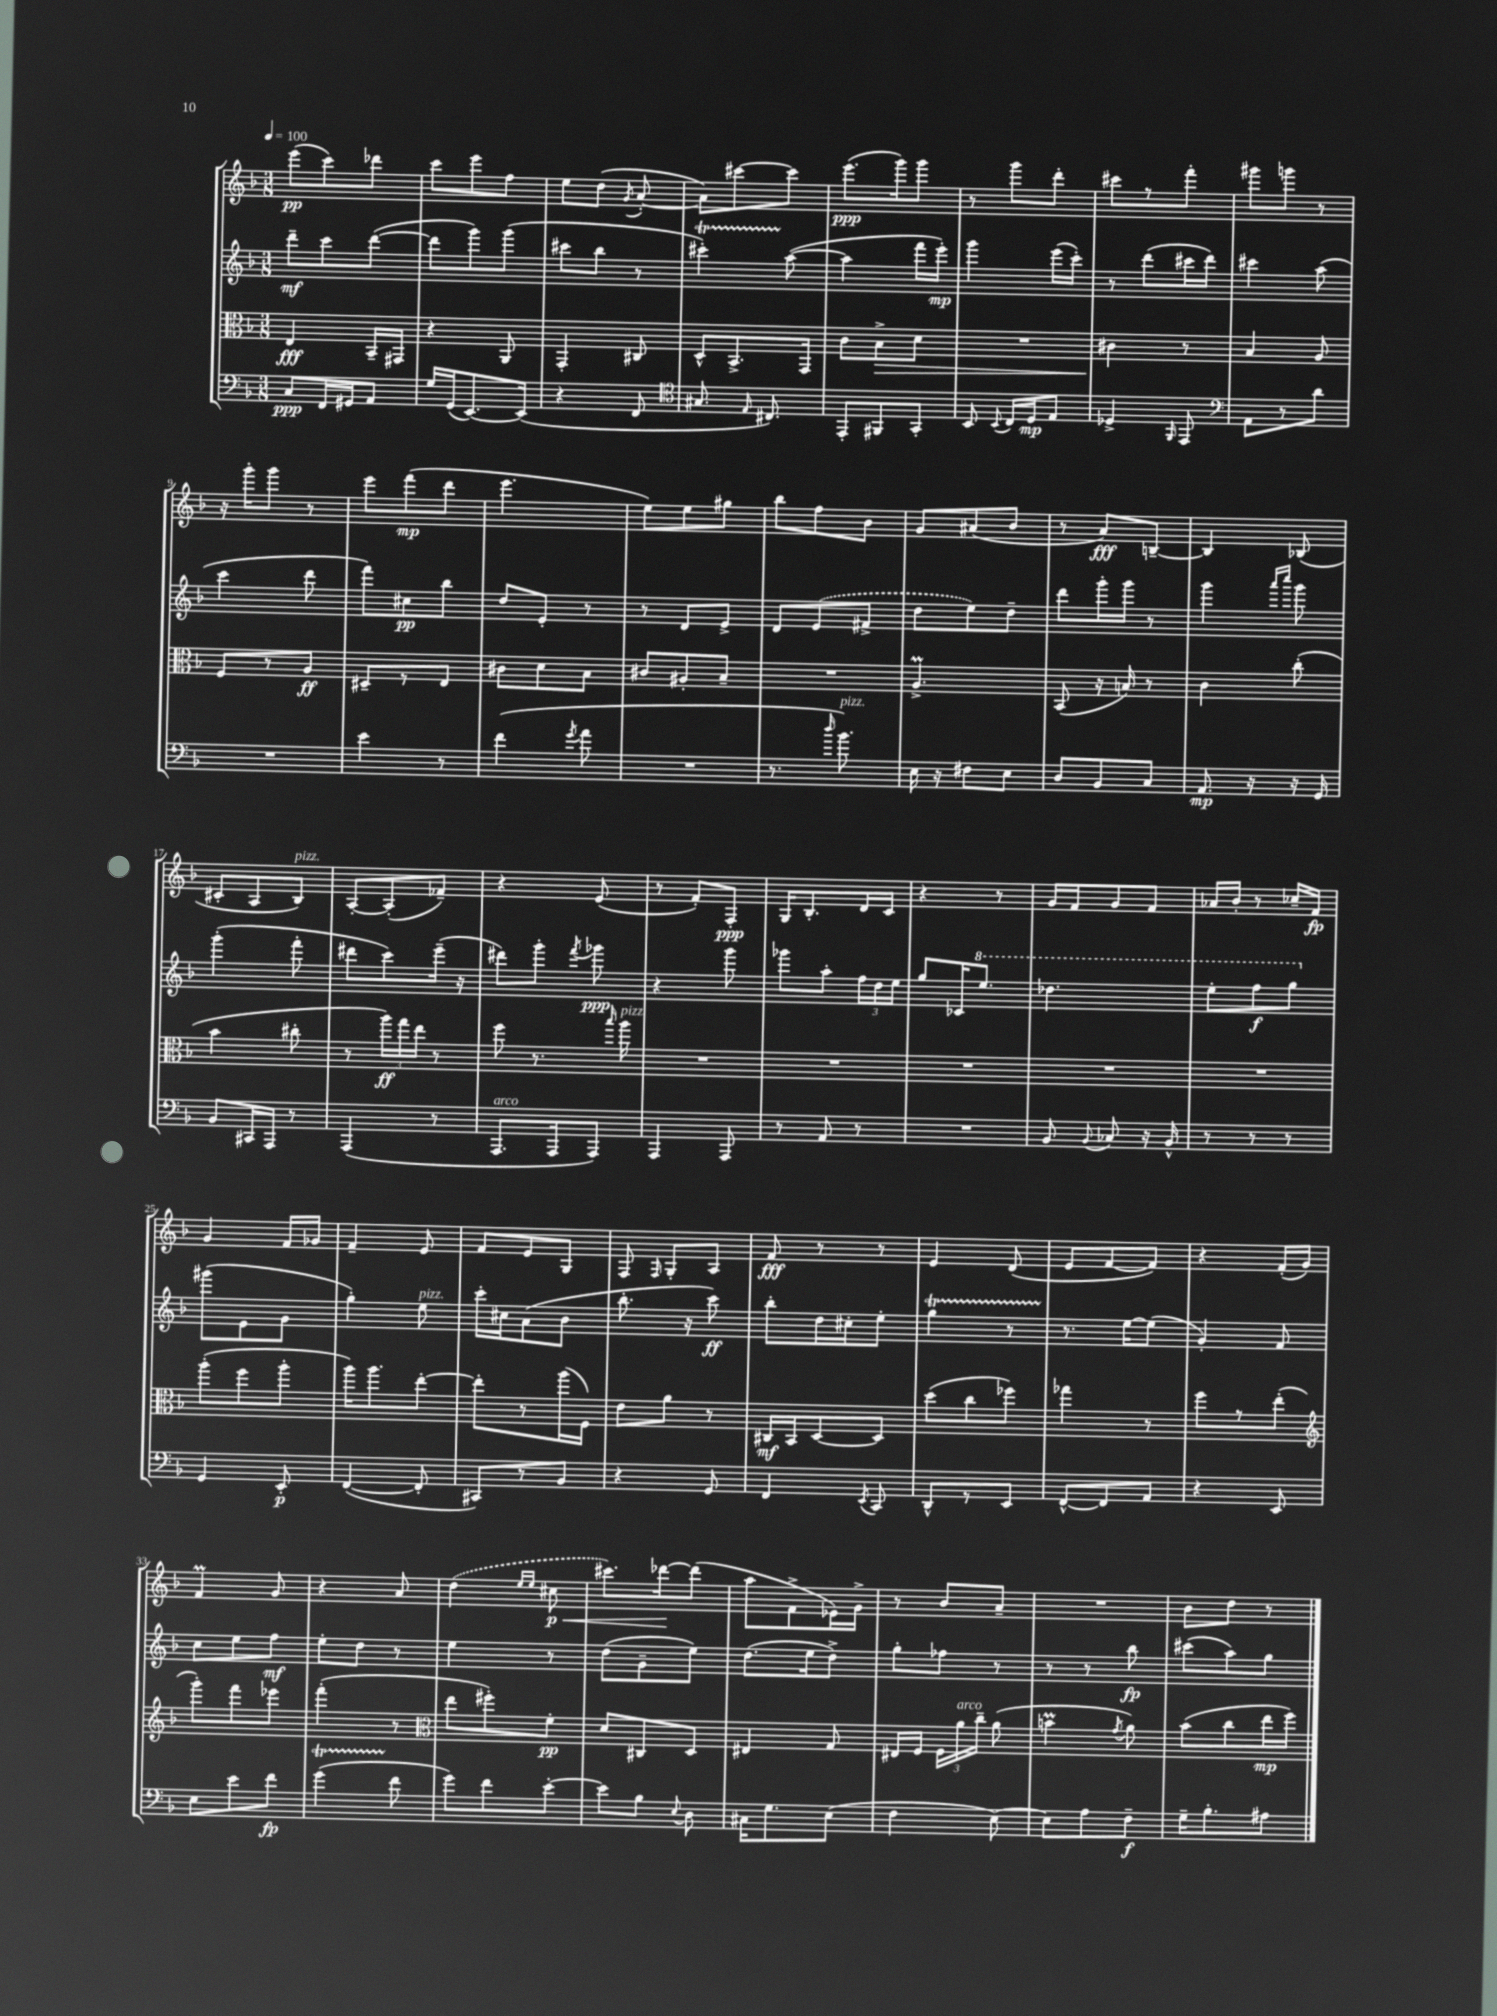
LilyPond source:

<<
\new StaffGroup <<
\new Staff = "s0" {
    \clef treble \key f \major \numericTimeSignature \time 3/8 \tempo 4 = 100
    \autoBeamOff e'''8[\pp( c'''8) des'''8] |
    c'''8[ e'''8 f''8] |
    e''8[ d''8]( \acciaccatura { g'8 } a'8~-. |
    a'8[) cis'''8~ cis'''8] |
    e'''8.[\ppp( g'''16) g'''8] |
    r8 g'''8[ d'''8]-. |
    cis'''8[ r8 f'''8]-. |
    gis'''8[ g'''8] r8 |
    r16 g'''16[-. g'''8] r8 |
    e'''8[ f'''8\mp( d'''8] |
    e'''4. |
    e''8[) e''8 gis''8] |
    bes''8[ f''8 bes'8] |
    g'8[ ais'8( bes'8] |
    r8 a'8[\fff) b8]~-- |
    b4 bes8( |
    cis'8[-. a8 bes8]^\markup { \italic "pizz." }) |
    a8[~-. a8-.( fes'8]--) |
    r4 e'8( |
    r8 f'8[-.) f8]-.\ppp |
    g16[ bes8.-. d'16 c'16] |
    r4 r8 |
    g'16[ f'16 g'8 f'8] |
    aes'16[ bes'16]-. r8 ces''16[-- f'16]\fp |
    g'4 f'16[ ges'16] |
    f'4-- e'8 |
    f'8[ e'8 g8] |
    f8 \grace { f16 } g8[-. a8] |
    f'8\fff r8 r8 |
    e'4 d'8( |
    e'8[ f'8~ f'8]) |
    r4 f'16[-.( g'16]) |
    f'4\prall g'8 |
    r4 a'8 |
    \once \slurDashed d''4( \grace { e''16[ e''16] } cis''8\p\< |
    cis'''8.[) des'''16~\! des'''8]( |
    a''8[ f'8-> ees'16) g'16]-> |
    r8 bes'8[ a'8]-- |
    R4. |
    bes'8[ d''8] r8 \bar "|." |
}
\new Staff = "s1" {
    \clef treble \key f \major \numericTimeSignature \time 3/8
    \autoBeamOff d'''8[--\mf c'''8 d'''8]~( |
    d'''8[ g'''8) g'''8]( |
    cis'''8[ bes''8] r8 |
    cis'''4-.\startTrillSpan) a''8~\stopTrillSpan( |
    a''4 f'''16[ e'''16]-.\mp) |
    g'''4 e'''16[( c'''16]-.) |
    r8 d'''8[( cis'''16 d'''16]) |
    cis'''4 a''8( |
    c'''4 d'''8 |
    f'''8[) cis''8\pp bes''8] |
    d''8[ e'8]-. r8 |
    r8 d'8[ e'8]-> |
    d'8[ \once \slurDashed e'8( fis'8]-> |
    d''8[ e''8) d''8]-- |
    d'''8[ g'''16-. g'''16] r8 |
    g'''4 \grace { a'''16[ c''''16] } g'''8 |
    g'''4-.( f'''8-. |
    dis'''8[ c'''8) e'''16]--( r16 |
    dis'''8[) g'''8]-. \acciaccatura { f'''8 } ges'''8\ppp |
    r4 g'''8 |
    ges'''8[ a''8]-. \tuplet 3/2 { f''16[ d''16 e''16] } |
    g''8[ ces'16 \ottava #1 e'''8.] |
    des'''4. |
    e'''8[-. f'''8\f g'''8] \ottava #0 |
    gis'''8[( e'8 g'8] |
    g''4-.) e''8^\markup { \italic "pizz." } |
    c'''16[-. cis''16 a'8( bes'8] |
    bes''8.-. r16 c'''8\ff) |
    bes''8[-. d''16 cis''16-. e''8]-. |
    g''4\startTrillSpan r8 |
    r8.\stopTrillSpan e''16[~ e''8]( |
    g'4-.) f'8 |
    c''8[ e''8 f''8]\mf |
    e''8[-. d''8] r8 |
    e''4 r8 |
    d''8[( g'8-- e''8]) |
    d''8.[( e''16 d''8]->) |
    g''8[-. fes''8] r8 |
    r8 r8 bes''8\fp |
    cis'''8[( a''8) g''8] \bar "|." |
}
\new Staff = "s2" {
    \clef alto \key f \major \numericTimeSignature \time 3/8
    \autoBeamOff e4\fff bes,16[-- gis,16] |
    r4 a,8 |
    g,4-. cis8 |
    d8[-^ bes,8.-> g,16] |
    c'8[ bes8->\> d'8] |
    R4. |
    cis'4\! r8 |
    bes4 a8 |
    f8[ r8 a8]\ff |
    dis8[-- r8 e8] |
    cis'8[ d'8 bes8] |
    cis'8[ ais8-. bes8]-- |
    R4. |
    a4.->\prall |
    bes,8( r16 b16) r8 |
    c'4 c''8-.( |
    bes'4 cis''8-. |
    r8 \tuplet 3/2 { a''16[\ff) g''16 e''16] } r8 |
    f''8 r8. \grace { bes''16 } a''16^\markup { \italic "pizz." } |
    R4. |
    R4. |
    R4. |
    R4. |
    R4. |
    a''8[-.( f''8 a''8]-. |
    a''16[) a''8. e''8]~-. |
    e''8[-. r8 a''16( f16]) |
    e'8[ a'8] r8 |
    cis16[\mf bes,16 d8~ d8] |
    d''8[( c''8 fes''8]) |
    ges''4 r8 |
    f''8[ r8 e''8]-.( |
    \clef treble g'''8[-.) f'''8 ees'''8] |
    f'''4-.( r8 |
    \clef alto e''8[ fis''8-.) f'8]-.\pp |
    d'8[ cis8 d8] |
    eis4 g8 |
    eis16[ f16] \tuplet 3/2 { f16[ a'16^\markup { \italic "arco" } c''16]-- } a'8( |
    b'4\prall \acciaccatura { g'8 } a'8) |
    bes'8[( c''8 e''16\mp f''16]) \bar "|." |
}
\new Staff = "s3" {
    \clef bass \key f \major \numericTimeSignature \time 3/8
    \autoBeamOff c8[\ppp f,16 gis,16 a,8] |
    g16[ g,16( e,8.~) e,16]( |
    r4 f,8 |
    \clef tenor gis8. \grace { e16 } cis8.) |
    e,8[-. fis,8 g,8]-. |
    bes,8 \appoggiatura { bes,8 } c16[ d16\mp e8] |
    des4-> \grace { f,16 } e,8 |
    \clef bass a,8[ r8 d'8] |
    R4. |
    e'4 r8 |
    f'4( \acciaccatura { g'8 } a'8 |
    R4. |
    r8. \grace { d''16 } bes'8.^\markup { \italic "pizz." }) |
    e16 r16 fis8[ e8] |
    d8[ bes,8 c8] |
    a,8.\mp r16 r16 g,16 |
    bes,8[ cis,16 a,,16] r8 |
    a,,4( r8 |
    a,,8.[^\markup { \italic "arco" } a,,16 a,,8]) |
    a,,4 a,,8 |
    r8 a,8 r8 |
    R4. |
    bes,8 \appoggiatura { bes,8 } ces8 r16 bes,16-^ |
    r8 r8 r8 |
    g,4 e,8-.\p |
    f,4~( f,8-. |
    cis,8[) r8 bes,8] |
    r4 g,8 |
    f,4 \acciaccatura { e,8 } c,8 |
    d,8[-^ r8 e,8] |
    f,8[~-^ f,8 a,8] |
    r4 e,8 |
    e8[ e'8 f'8]\fp |
    g'4\startTrillSpan( f'8\stopTrillSpan |
    g'8[) f'8 e'8]~-. |
    e'8[ bes8] \appoggiatura { e8 } d8 |
    cis16[ g8. e8]( |
    f4 e8~) |
    e8[ a8 f8]--\f |
    g16[-- bes8.-. ais8] \bar "|." |
}
>>
>>
